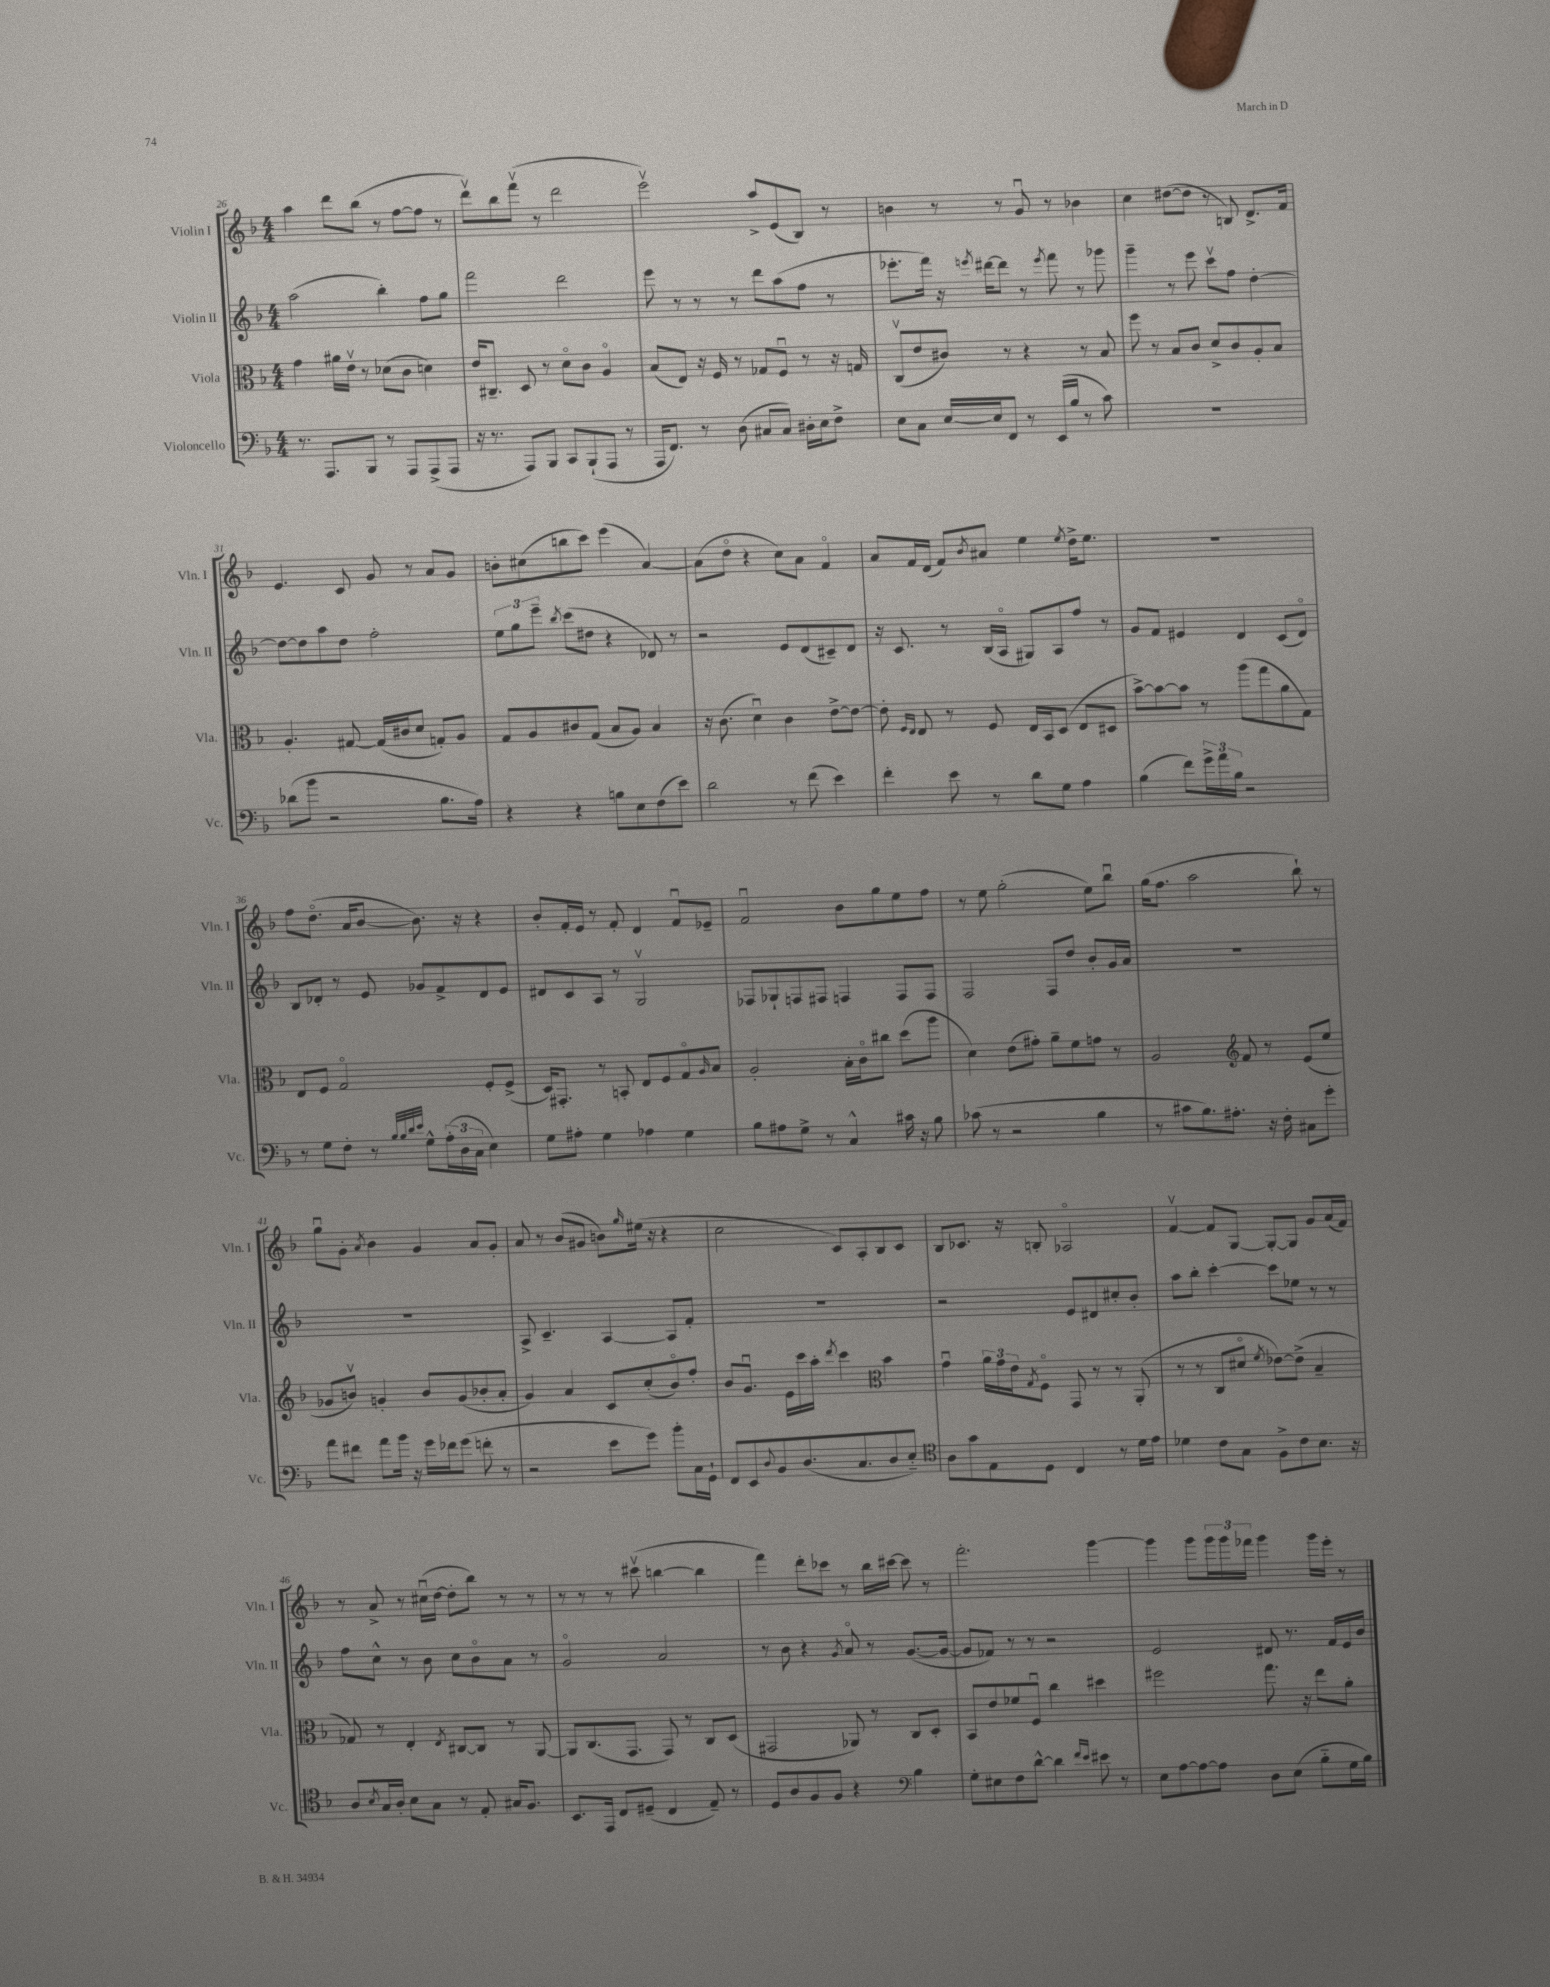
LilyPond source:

<<
\new StaffGroup <<
\new Staff = "s0" \with { instrumentName = "Violin I" shortInstrumentName = "Vln. I" } {
    \clef treble \key f \major \numericTimeSignature \time 4/4
    a''4 d'''8 bes''8( r8 f''8~ f''8 r8 |
    d'''8\upbow) bes''8 f'''8\upbow( r8 d'''2 |
    e'''2\upbow) a''8-> e'8( bes8) r8 |
    b'4 r8 r8 g'8\downbow r8 bes'4 |
    c''4 dis''8~( dis''8 r8 b8) d'8.-> f'16 |
    e'4. c'8 g'8 r8 a'8 g'8 |
    b'8-. cis''8( b''8 c'''8) e'''4( a'4~) |
    a'8( d''8\flageolet r4 c''8) a'8 f'4\flageolet |
    a'8 f'16 d'16( f'8) \acciaccatura { bes'8 } ais'8 e''4 \acciaccatura { e''8 } d''16-> e''8. |
    R1 |
    f''8 d''8.\flageolet( a'16 bes'8~ bes'8.) r16 r4 |
    bes'8-. f'16-. e'16 r8 f'8-. d'4 f'8\downbow ees'8-- |
    f'2\downbow bes'8 g''8 e''8 f''8 |
    r8 e''8 g''2-.( e''8) bes''8\downbow |
    g''16( f''8. a''2 bes''8-!) r8 |
    g''8\downbow g'8-. \acciaccatura { a'8 } bes'4 g'4 a'8 g'8-. |
    a'8 r8 bes'8( gis'8 b'8) \grace { g''16 } eis''16( r16 r4 |
    c''2 c'8) a8-. bes8 c'8 |
    bes8 ces'8. r16 b8-. aes2\flageolet |
    f'4~\upbow f'8 g8~ g8~-. g8 g'8 a'16( f'16) |
    r8 a'8-> r8 cis''16\downbow( d''16~ d''8-. bes''8) r8 r8 |
    r8 r8 r8 cis'''8\upbow( b''4~ b''4 |
    f'''4) d'''8-. ces'''8 r8 bes''16 cis'''16~ cis'''8 r8 |
    f'''2.-. g'''4~ |
    g'''4 g'''8 \tuplet 3/2 { g'''16 g'''16 fes'''16 } g'''4 g'''16 e'''16-. r8 \bar "|." |
}
\new Staff = "s1" \with { instrumentName = "Violin II" shortInstrumentName = "Vln. II" } {
    \clef treble \key f \major \numericTimeSignature \time 4/4
    a''2( bes''4-.) f''8 g''8 |
    f'''2 d'''2 |
    e'''8 r8 r8 r8 d'''8 a''8( f''8 r8 |
    ees'''8.-. f'''16) r16 \acciaccatura { e'''8 } dis'''16~ dis'''8 r8 \acciaccatura { e'''8 } f'''8 r8 ges'''8 |
    g'''4-- r8 e'''8 c'''8\upbow f''8 d''4~-. |
    d''8~ d''8 a''8 d''8 f''2-. |
    \tuplet 3/2 { e''8 g''8 e'''8-- } \acciaccatura { bes''8 } c'''8( dis''8 r4 des'8) r8 |
    r2 e'8 d'8( cis'8--) d'8 |
    r16 c'8. r8 bes16( a16\flageolet gis8) a8 f''8 r8 |
    g'8 f'8 eis'4 d'4 c'8( d'8\flageolet) |
    bes8 des'8-. r8 e'8 ges'8 f'8-> des'8 e'8 |
    dis'8 c'8 a8 r8 g2\upbow |
    fes8 ges8-! f8 fis8 f4 f8 f8 |
    f2 f8 d''8 bes'8-. g'16 a'16 |
    R1 |
    R1 |
    a8-> c'4.-- a4~ a8 f'8-. |
    R1 |
    r2 e'8 dis'8 cis''8-. bes'8-. |
    a''8 bes''8-. c'''4~-. c'''8 ees''8 r8 r8 |
    f''8 c''8-^ r8 bes'8 c''8 bes'8\flageolet a'8 r8 |
    g'2\flageolet a'2 |
    r8 bes'8 r4 \acciaccatura { g'8 } a'8\flageolet r8 g'8.~( g'16~ |
    g'8 fes'8) r8 r8 r2 |
    e'2 dis'8 r8. f'16 e'16 bes'16 \bar "|." |
}
\new Staff = "s2" \with { instrumentName = "Viola" shortInstrumentName = "Vla." } {
    \clef alto \key f \major \numericTimeSignature \time 4/4
    g'4 ais'16 e'16\upbow r8 des'8( c'8 d'4) |
    e'16 cis8.-- d8 r8 d'8\flageolet c'8 a4\flageolet |
    bes8( e8) r16 f16 r8 ges8 f8\downbow r8 r16 g16 |
    c8\upbow( e'8 cis'8) r8 r4 r8 bes8 |
    f''8 r8 bes8 c'8 d'8-> c'8 a8-. bes8 |
    a4.-. gis8~ gis16( cis'16 d'8 g8-.) a8 |
    g8 a8 cis'8 g8( bes8 a8) bes4 |
    r16 c'8.( d'4\downbow) c'4 e'8~-> e'8~ |
    e'8-. \grace { f16 e16 } e8 r8 f8 e16 bes,16 d8( e8 dis8 |
    bes'8~->) bes'8~ bes'8 r8 a''8( g''8 a'8 g8) |
    e8 f8 g2\flageolet f8-. f8->( |
    d16) gis,8.-. r8 b,8-. e8 f8 g8\flageolet \grace { a16 } bes8 |
    a2-. bes16-. c'16\flageolet cis''8 d''8( a''8 |
    d'4) e'8( gis'8-.) a'8-- f'8 g'8 r8 |
    a2 \clef treble f'8 r8 e'8( e''8 |
    ges'8 b'8\upbow) g'4-. b'8 g'8( bes'8-. a'8-. |
    g'4) a'4 c'8 c''8-.( bes'8\flageolet) f''8-. |
    bes'8 g'8.\downbow e'16 c'''16 a''16-. \acciaccatura { d'''8 } c'''4 \clef alto bes'4 |
    g'4\downbow \tuplet 3/2 { a'16 g'16 e'16 } \acciaccatura { g8 } f8\flageolet g,8 r8 r8 a,8-.( |
    r8 r8 c8 dis'8\flageolet \acciaccatura { f'8 } ees'8~) ees'8->( bes4-- |
    ges8) r8 e4-. \acciaccatura { e8 } cis8~ cis8 r8 a,8~ |
    a,8 c8.( g,8. g,8) r8 c8 d8( |
    gis,2 aes,8) r8 c8 d8-. |
    bes,8 e'8 fes'8 f8\downbow c''4 dis''4 |
    fis''2 g''8. r16 e''8 a'8-. \bar "|." |
}
\new Staff = "s3" \with { instrumentName = "Violoncello" shortInstrumentName = "Vc." } {
    \clef bass \key f \major \numericTimeSignature \time 4/4
    r8. a,,8. bes,,8 r8 a,,8 a,,8->( a,,8 |
    r16 r8. a,,8) bes,,8 c,8 bes,,8-!( a,,8 r8 |
    a,,16 f,8.) r8 d8( cis8 cis8) dis16-. e16 f8-> |
    e8 c8 e16~ e16 f,8 r8 e,16( bes16 r8 c'8) |
    R1 |
    des'8( bes'8 r2 bes8. a16) |
    r4 r4 b8 e8 f8( e'8) |
    d'2 r8 f'8( e'4) |
    f'4-. e'8 r8 d'8 g8 a4 |
    bes4( f'8) \tuplet 3/2 { g'16-> a'16 bes16 } r2 |
    r8 g8 f8-. r8 \grace { bes32 bes32 d'32 e'32 } g8-^ \tuplet 3/2 { a16-.( d16 c16 } e4) |
    g8 ais8-. g4 aes4 g4 |
    bes8 ais8 g8-> r8 c4-^ cis'16 r16 bes8 |
    ces'8( r8 r2 bes4 |
    r8 cis'8 bes8.) ais8.-. r16 f16-. cis8 g'8-. |
    a'8 fis'8 a'8 bes'16 r16 g'16 fes'16 g'8( f'8-. r8 |
    r2 e'8 g'8) bes'8-. c16 g,16-! |
    f,8 e,8 \appoggiatura { d8 } bes,8 d8.( c8. d8 e8-_) |
    \clef tenor a8 g'8 e8 d8 c4 r8 d'16 e'16 |
    des'4 c'8 g8 f8-> c'8 bes8. r16 |
    a8 \acciaccatura { bes8 } g16 a16-. bes8 g8 r8 e8-. gis16 f8. |
    bes,8. e,16 c8 dis8--( c4 e8--) r8 |
    d8 a8 f8 f8 r4 \clef bass bes4 |
    g8-. eis8 f8 d'8~-^ d'4 \grace { f'16 e'16 } eis'8 r8 |
    e8 a8~ a8~ a8 d8 e8( bes8-_ g16 bes16) \bar "|." |
}
>>
>>
\layout { \context { \Score currentBarNumber = #26 } }
